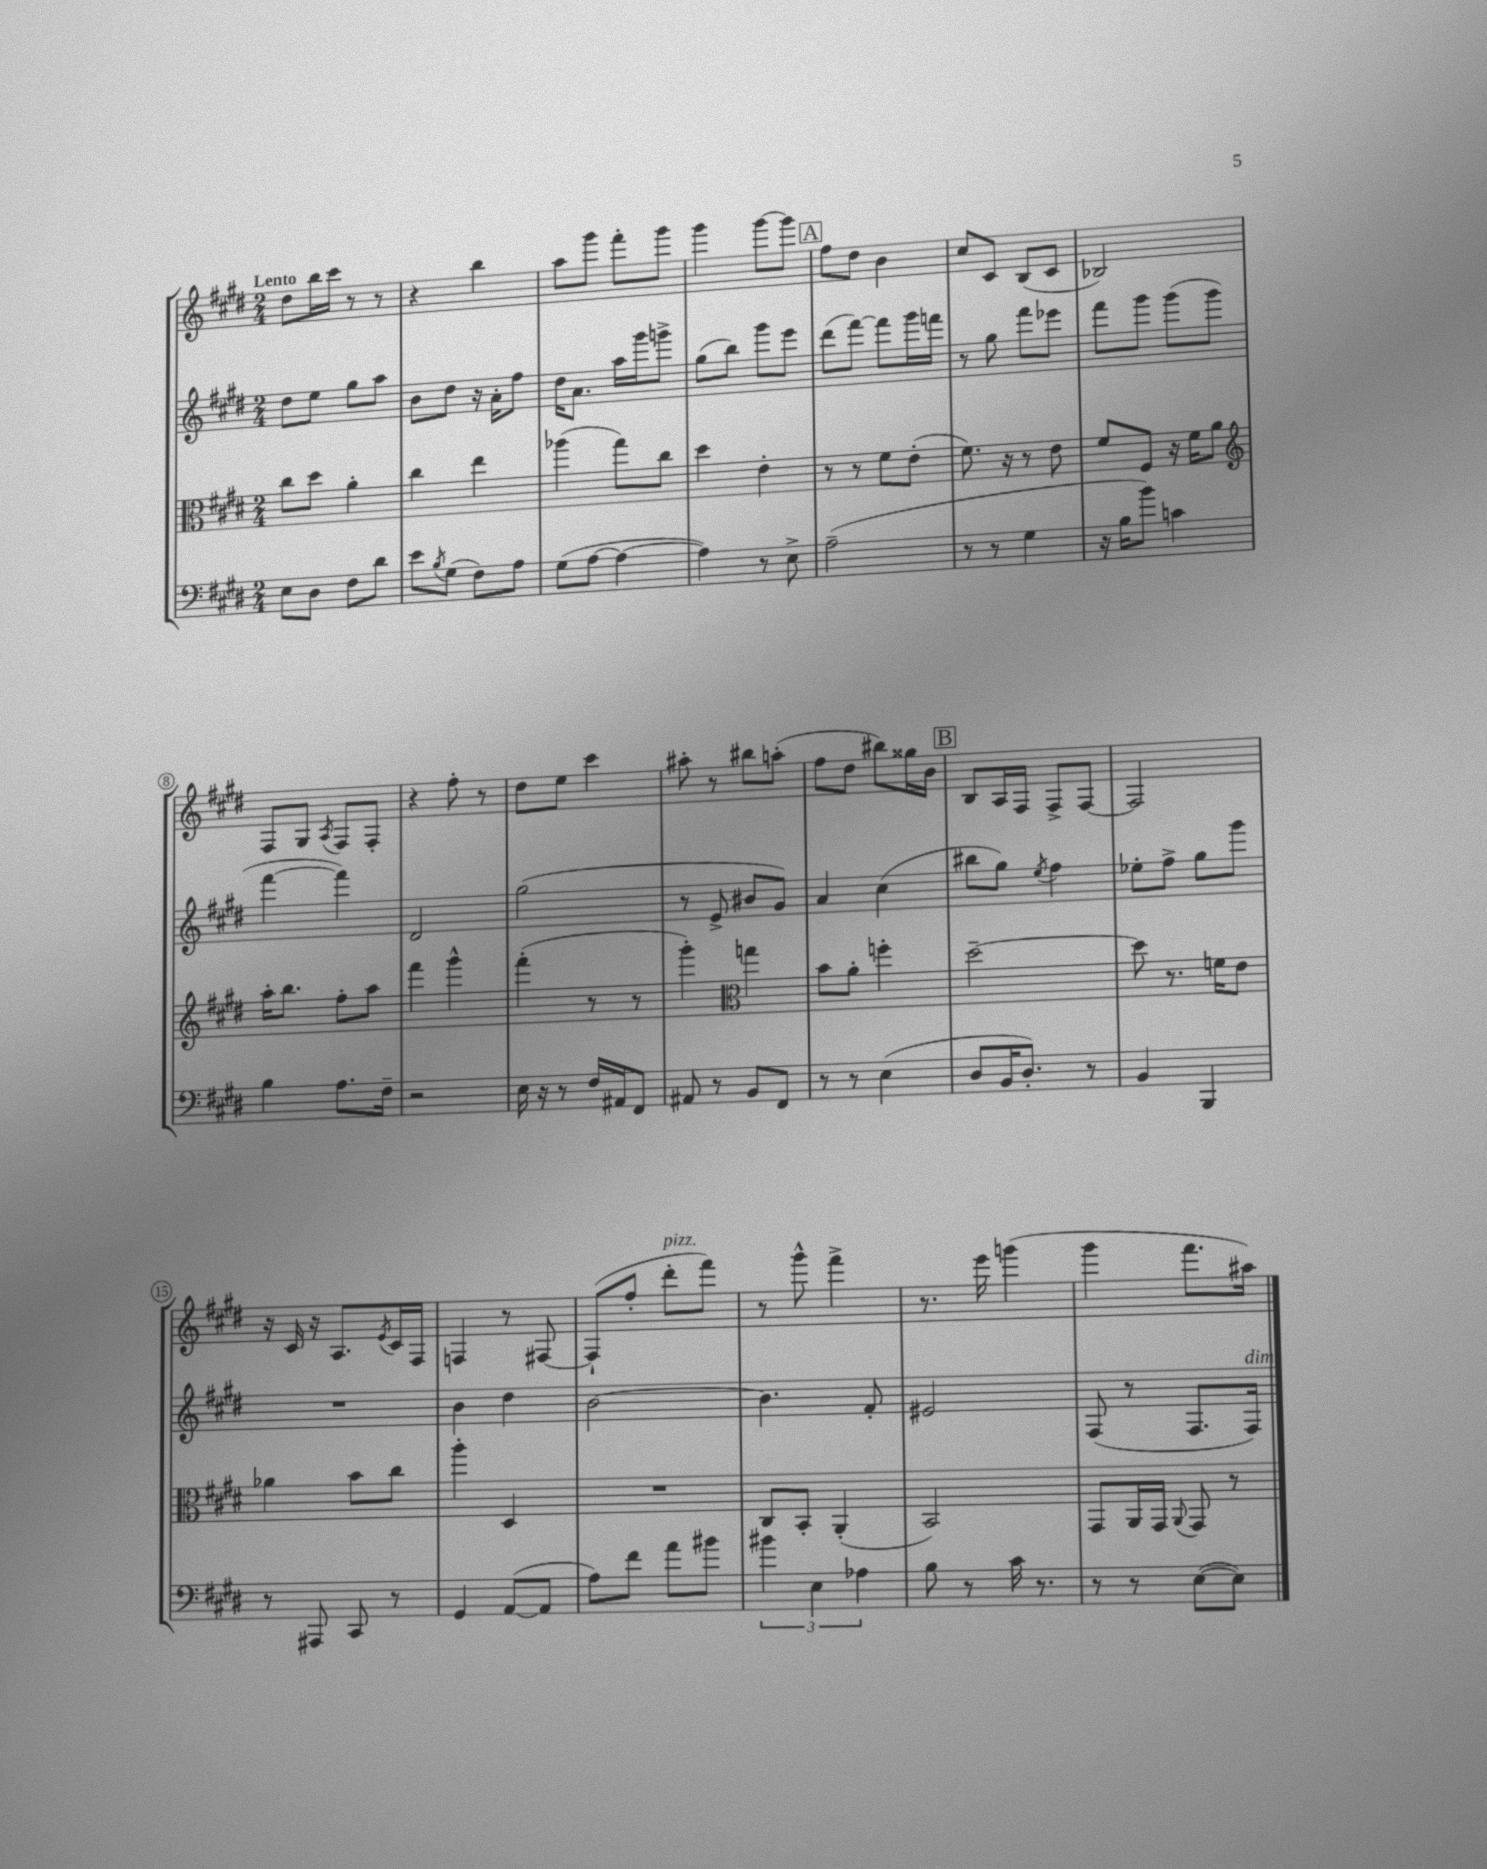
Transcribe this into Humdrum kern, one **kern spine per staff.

**kern	**kern	**kern	**kern
*staff4	*staff3	*staff2	*staff1
*clefF4	*clefC3	*clefG2	*clefG2
*k[f#c#g#d#]	*k[f#c#g#d#]	*k[f#c#g#d#]	*k[f#c#g#d#]
*M2/4	*M2/4	*M2/4	*M2/4
8E\L	8cc#\L	8dd#\L	8dd#\L
8D#\J	8dd#\J	8ee\J	16bb\L
.	.	.	16ccc#\JJ
8F#\L	4a'\	8gg#\L	8r
8d#\J	.	8aa\J	8r
=	=	=	=
8e\L	4cc#\	8b\L	4r
8qB/	.	.	.
(8G#\J	.	8dd#\J	.
8F#\L)	4ee\	16r	4bb\
.	.	16a'\LK	.
8A\J	.	8ff#\J	.
=	=	=	=
(8G#\L	(4aa-\	16dd#\LK	8aa\L
.	.	8.a\J	.
[8A\J	.	.	8ggg#\J
4A\_	8gg#\L)	16aa\LL	8fff#'\L
.	.	16ggg#\J	.
.	8cc#\J	8ggg^\J	8ggg#\J
=	=	=	=
4A\])	4dd#\	(8gg#\L	4ggg#\
.	.	8bb\J)	.
8r	4e'\	8ggg#\L	[8ggg#\L
8E^\	.	8eee\J	8ggg#\]J
=	=	=	=
(2A~\	8r	(8ddd#\L	8ff#\L
.	8r	[8fff#\J)	8dd#\J
.	8f#\L	8fff#\]L	4b\
.	(8e'\J	16ggg#\L	.
.	.	16fff\JJ	.
=	=	=	=
8r	8.f#\)	8r	8cc#/L
8r	.	8gg#\	8c#/J
.	16r	.	.
4G#\	8r	8fff#\L	(8B/L
.	8e\	8eee-\J	8c#/J
=	=	=	=
16r	8f#/L	8fff#\L	2B-/)
16B\LK	.	.	.
8b\J)	8F#/J	8ggg#\J	.
4c\	16r	(8ggg#\L	.
.	16f#\LK	.	.
.	8a\J	8ggg#\J	.
=	=	=	=
*	*clefG2	*	*
4B\	16aa'\LK	[4fff#\	8F#/L
.	8.bb\J	.	.
.	.	.	8G#/J
.	.	.	8qA/
8.A\L	8ff#'\L	4fff#\])	8F#/L
.	8aa\J	.	8F#'/J
16F#~\Jk	.	.	.
=	=	=	=
2r	4fff#\	2d#/	4r
.	4ggg#^^\	.	8ff#'\
.	.	.	8r
=	=	=	=
16E\	(4fff#'\	(2gg#\	8dd#\L
16r	.	.	.
8r	.	.	8ee\J
16F#/LL	8r	.	4ccc#\
16AA#/J	.	.	.
8FF#/J	8r	.	.
=	=	=	=
8AA#/	4ggg#'\)	8r	8aa#'\
8r	.	8e^/	8r
*	*clefC3	*	*
8BB/L	4gg\	8b#/L	8bb#\L
8FF#/J	.	8g#/J)	(8aa'\J
=	=	=	=
8r	8b\L	4a/	8ff#\L
8r	8a'\J	.	8dd#\J
(4E\	4ff'\	(4cc#\	8bb#\L)
.	.	.	16gg##\L
.	.	.	16b\JJ
=	=	=	=
8D#/L	[2dd#~\	8bb#\L	8B/L
16BB/K	.	8gg#\J)	16A/L
8.D#'/J)	.	.	16F#/JJ
.	.	8qee/	.
.	.	4ff#\	8F#^/L
8r	.	.	[8F#/J
=	=	=	=
4BB/	8dd#\]	8ee-'\L	2F#/]
.	8.r	8ff#^\J	.
4BBB/	.	8gg#\L	.
.	16f\LK	.	.
.	8e\J	8ggg#\J	.
=	=	=	=
8r	4a-\	2r	16r
.	.	.	16c#/
8AAA#/	.	.	16r
.	.	.	8.A/L
8CC#/	8b\L	.	.
.	.	.	8qe/
8r	8cc#\J	.	16c#/L
.	.	.	16F#/JJ
=	=	=	=
4GG#/	4aa'\	4b\	4F/
([8AA/L	4D#/	4dd#\	8r
8AA/]J	.	.	[8F#/
=	=	=	=
8A\L)	2r	[2b\	(8F#`/]L
8f#\J	.	.	8ff#'/J
8a\L	.	.	8ddd#'\L
8b#\J	.	.	8fff#\J)
=	=	=	=
6b#\	8C#/L	4.b\]	8r
.	8BB'/J	.	8ggg#^^\
6E\	.	.	.
.	(4AA'/	.	4fff#^\
6A-\	.	.	.
.	.	8f#'/	.
=	=	=	=
8B\	2BB/)	2e#/	8.r
8r	.	.	.
.	.	.	16eee\
16c#\	.	.	(4ggg\
8.r	.	.	.
=	=	=	=
8r	8GG#/L	(8F#/	4ggg#\
8r	16AA/L	8r	.
.	16GG#/JJ	.	.
.	8qqAA/	.	.
([8E\L	8GG#/	8.F#/L	8.fff#\L
8E\]J)	8r	.	.
.	.	16F#/Jk)	16aa#\Jk)
==	==	==	==
*-	*-	*-	*-
